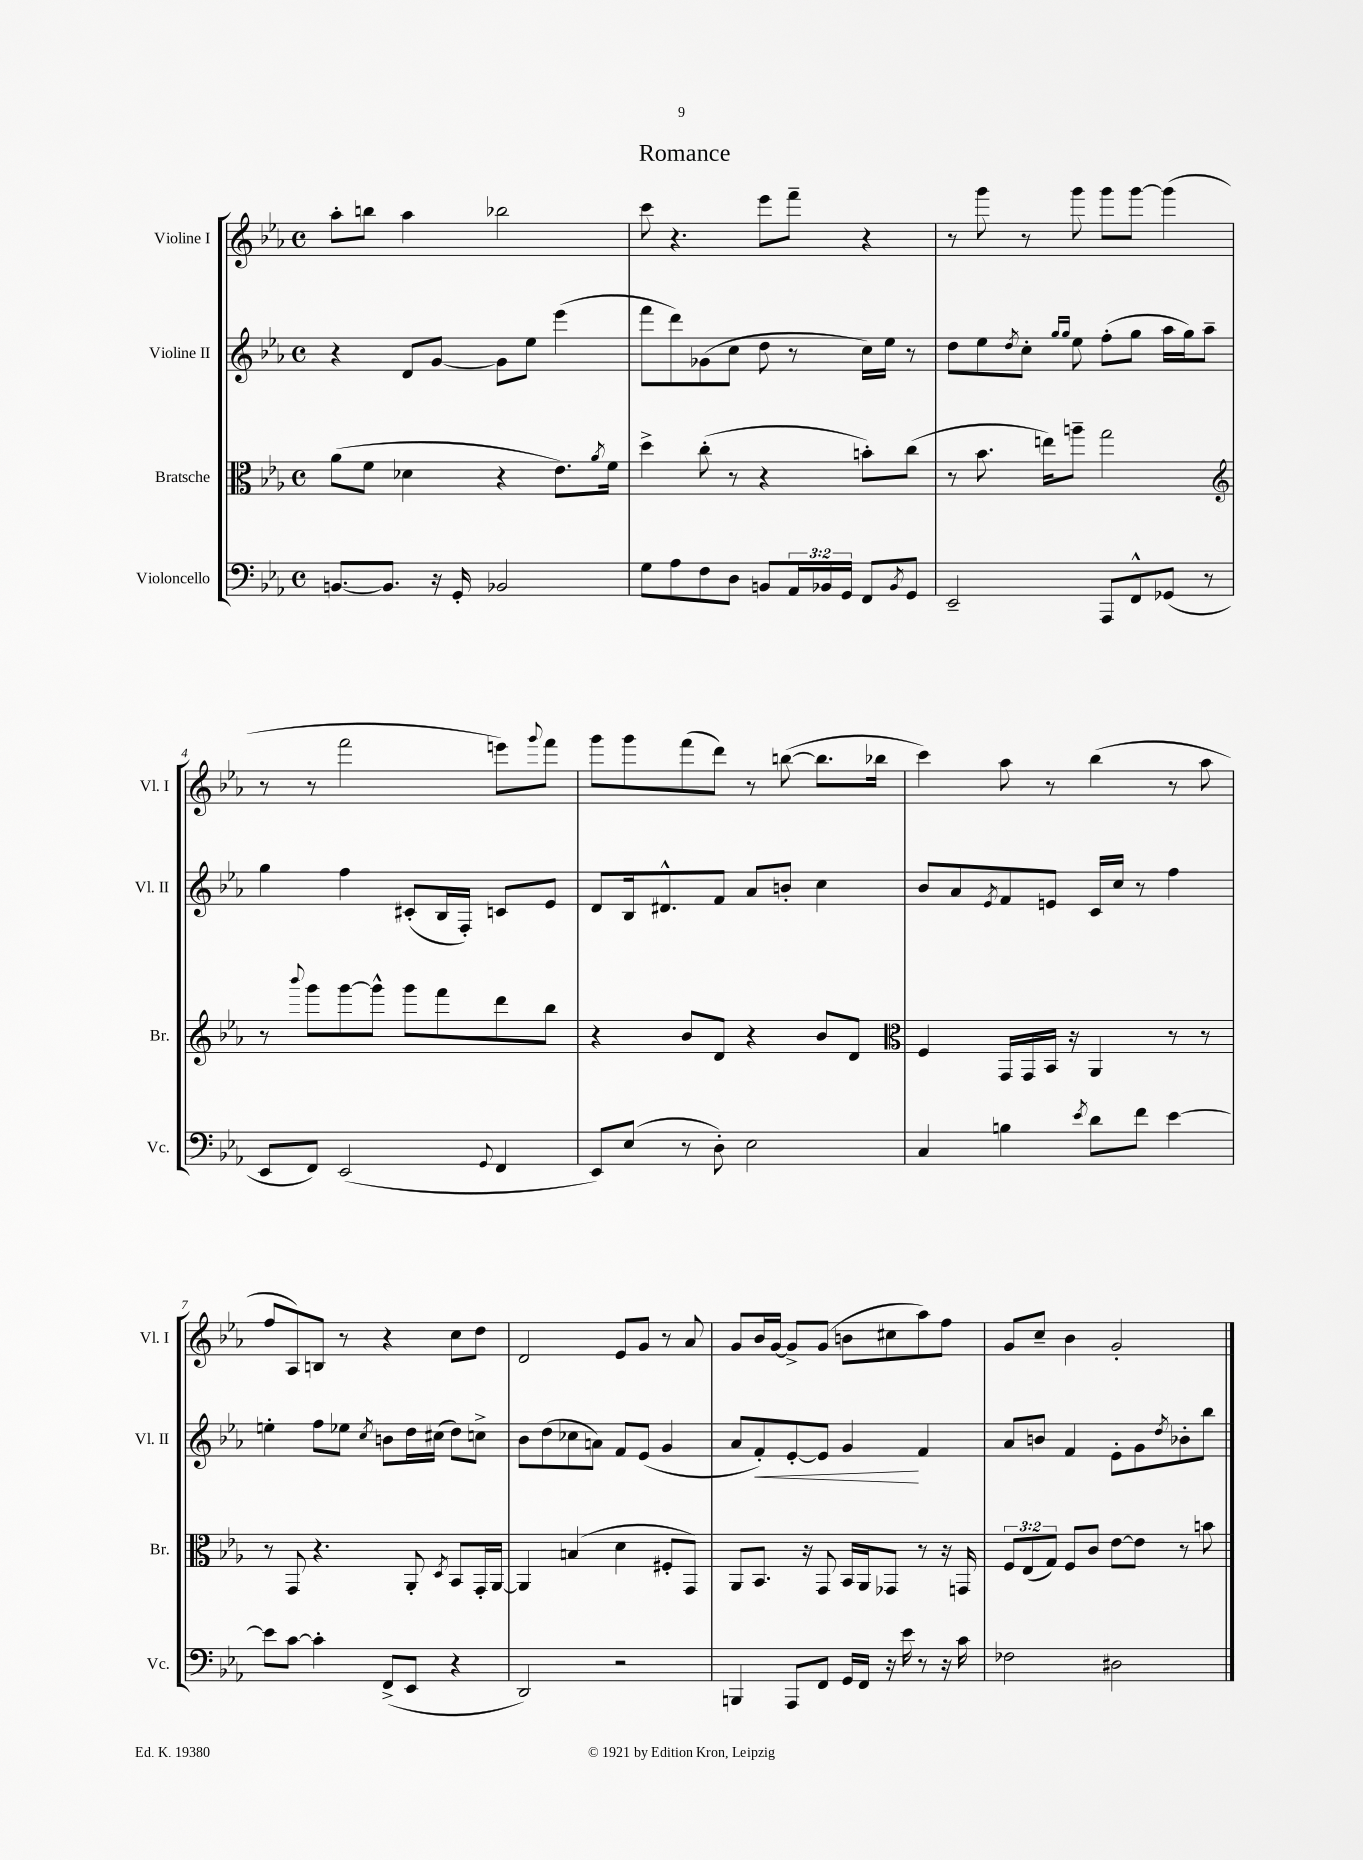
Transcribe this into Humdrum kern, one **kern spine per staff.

**kern	**kern	**kern	**kern
*staff4	*staff3	*staff2	*staff1
*clefF4	*clefC3	*clefG2	*clefG2
*k[b-e-a-]	*k[b-e-a-]	*k[b-e-a-]	*k[b-e-a-]
*M4/4	*M4/4	*M4/4	*M4/4
*met(c)	*met(c)	*met(c)	*met(c)
[8.BB	(8a-	4r	8aa-'
.	8f	.	8bb
8.BB]	.	.	.
.	4d-	8d	4aa-
16r	.	[8g	.
16GG'	.	.	.
2BB-	4r	8g]	2bb-
.	.	8ee-	.
.	8.e-)	(4eee-	.
.	8qa-	.	.
.	16f	.	.
=	=	=	=
8G	4dd^	8fff	8ccc
8A-	.	8ddd)	4.r
8F	(8cc'	(8g-	.
8D	8r	8cc	.
8BB	4r	8dd	8eee-
24AA-	.	8r	8fff~
24BB-	.	.	.
24GG	.	.	.
8FF	8b')	16cc)	4r
.	.	16ee-	.
8qBB-	.	.	.
8GG	(8cc	8r	.
=	=	=	=
2EE-~	8r	8dd	8r
.	8.b-	8ee-	8ggg
.	.	8qdd	.
.	.	8cc'	8r
.	16ee)	.	.
.	.	16qqgg	.
.	.	16qqgg	.
.	8aa~	8ee-	8ggg
8AAA-	2gg	(8ff'	8ggg
8FF^^	.	8gg	[8ggg
(8GG-	.	16aa-	(4ggg]
.	.	16gg)	.
8r	.	8aa-~	.
=	=	=	=
*	*clefG2	*	*
8EE-	8r	4gg	8r
.	8qqbbb-	.	.
8FF)	8ggg	.	8r
(2EE-	[8ggg	4ff	2fff
.	8ggg^^]	.	.
.	8ggg	(8c#'	.
.	8fff	16B-	.
.	.	16F')	.
8qqGG	.	.	.
4FF	8ddd	8c	8eee)
.	.	.	8qqggg
.	8bb-	8e-	8fff
=	=	=	=
8EE-)	4r	8d	8ggg
(8E-	.	16B-	8ggg
.	.	8.d#^^	.
8r	8b-	.	(8fff
8D')	8d	8f	8ddd)
2E-	4r	8a-	8r
.	.	8b'	([8bb
.	8b-	4cc	8.bb]
.	8d	.	.
.	.	.	16bb-
=	=	=	=
*	*clefC3	*	*
4C	4F	8b-	4ccc)
.	.	8a-	.
.	.	8qe-	.
4B	16GG	8f	8aa-
.	16GG	.	.
.	16BB-	8e	8r
.	16r	.	.
8qe-	.	.	.
8d	4AA-	16c	(4bb-
.	.	16cc	.
8f	.	8r	.
[4e-	8r	4ff	8r
.	8r	.	8aa-
=	=	=	=
8e-]	8r	4ee'	8ff
[8c	8GG	.	8A-)
4c']	4.r	8ff	8B
.	.	8ee-	8r
.	.	8qcc	.
(8FF^	.	8b	4r
8EE-	8AA-'	16dd	.
.	.	(16cc#	.
.	8qD	.	.
4r	8BB-	8dd)	8cc
.	16GG'	8cc^	8dd
.	[16AA-	.	.
=	=	=	=
2DD)	4AA-]	8b-	2d
.	.	(8dd	.
.	(4B	8cc-	.
.	.	8a)	.
2r	4d	8f	8e-
.	.	(8e-	8g
.	8F#'	4g	8r
.	8GG)	.	8a-
=	=	=	=
4BBB	8AA-	8a-	8g
.	8.BB-	8f')	16b-
.	.	.	[16g
8AAA-	.	[8e-'	8g^]
.	16r	.	.
8FF	8GG	8e-]	(8g
16GG	16BB-	4g	8b
16FF	16AA-	.	.
16r	8GG-	.	8cc#
16e-	.	.	.
8r	8r	4f	8aa-)
16r	16r	.	8ff
16c	16GG	.	.
=	=	=	=
2F-	12F	8a-	8g
.	(12E-	.	.
.	.	8b	8cc~
.	12G)	.	.
.	8F	4f	4b-
.	8c	.	.
2D#	[8e-	8e-'	2g'
.	8e-]	8g	.
.	.	8qdd	.
.	8r	8b-'	.
.	8b	8bb-	.
==	==	==	==
*-	*-	*-	*-
